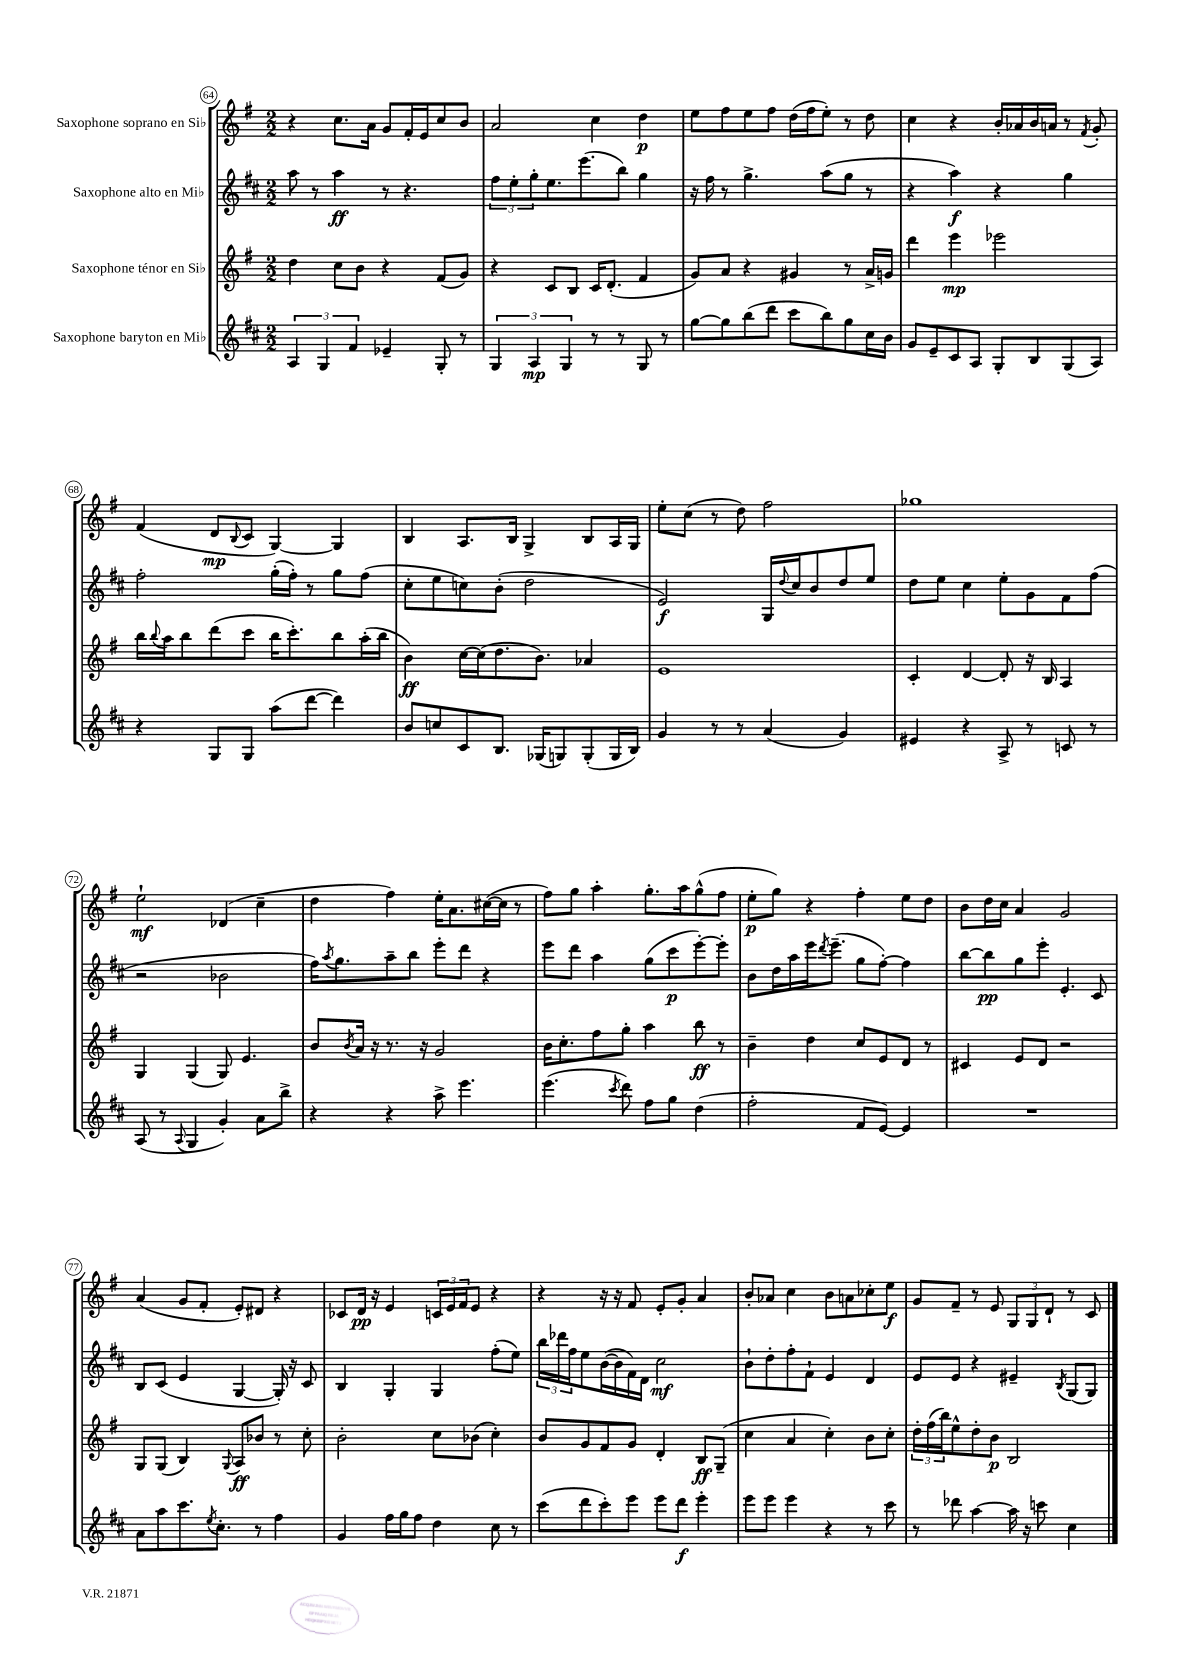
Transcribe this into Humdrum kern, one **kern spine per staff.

**kern	**kern	**kern	**kern
*staff4	*staff3	*staff2	*staff1
*clefG2	*clefG2	*clefG2	*clefG2
*k[f#c#]	*k[f#]	*k[f#c#]	*k[f#]
*M2/2	*M2/2	*M2/2	*M2/2
6A/	4dd\	8aa\	4r
.	.	8r	.
6G/	.	.	.
.	8cc\L	4aa\	8.cc\L
6f#/	.	.	.
.	8b\J	.	.
.	.	.	16a\Jk
4e-~/	4r	8r	8g/L
.	.	4.r	16f#'/L
.	.	.	16e/J
8G'/	(8f#/L	.	8cc/
8r	8g/J)	.	8b/J
=	=	=	=
6G/	4r	12ff#\L	2a/
.	.	12ee'\	.
6A/	.	12gg'\	.
.	8c/L	8.ee\	.
6G/	.	.	.
.	8B/J	.	.
.	.	(8.eee\	.
8r	16c/LK	.	4cc\
.	(8.d'/J	.	.
8r	.	8bb\J)	.
8G/	4f#/	4gg\	4dd\
8r	.	.	.
=	=	=	=
[8gg\L	8g/L)	16r	8ee\L
.	.	16ff#\	.
8gg\]	8a/J	8r	8ff#\
(8bb\	4r	4.gg^\	8ee\
8ddd\J	.	.	8ff#\J
8ccc#\L	4g#/	.	(16dd\LL
.	.	.	16ff#\J
8bb\)	.	(8aa\L	8ee'\J)
8gg\	8r	8gg\J	8r
16cc#\L	16a^/LL	8r	8dd\
16b\JJ	16g/JJ	.	.
=	=	=	=
8g/L	4ddd\	4r	4cc\
8e~/	.	.	.
8c#/	4eee\	4aa\)	4r
8A/J	.	.	.
8G'/L	2eee-\	4r	16b'/LL
.	.	.	16a-/
8B/	.	.	16b/
.	.	.	16a/JJ
(8G/	.	4gg\	8r
.	.	.	8qf#/
8A/J)	.	.	8g'/
=	=	=	=
4r	16bb\LL	2ff#'\	(4f#/
.	8qqbb/	.	.
.	16aa\J	.	.
.	8bb\	.	.
8G/L	(8ddd\	.	8d/L
.	.	.	8qqB/
8G/J	8ccc\J	.	8c/J
(8aa\L	16bb\LK	(16gg'\LL	[4G/)
.	8.ccc'\)	16ff#'\JJ)	.
[8ddd\J	.	8r	.
4ddd\])	8bb\	8gg\L	4G/]
.	(16aa'\L	(8ff#\J	.
.	16bb\JJ	.	.
=	=	=	=
8b/L	4b\)	8cc#'\L	4B/
8cc/	.	8ee\	.
8c#/	[16cc\LL	8cc\)	8.A/L
.	(16cc\]J	.	.
8.B/J	8.dd\	(8b'\J	.
.	.	.	16B/Jk
.	.	2dd\	4G^/
(16G-/LK	8.b\J)	.	.
8G/)	.	.	.
(8G'/	4a-/	.	8B/L
16G/L	.	.	16A/L
16B/JJ)	.	.	16G/JJ
=	=	=	=
4g/	1e	2e/)	8ee'\L
.	.	.	(8cc\J
8r	.	.	8r
8r	.	.	8dd\)
(4a/	.	16G/LL	2ff#\
.	.	8qqdd/	.
.	.	16cc#/J	.
.	.	8b/	.
4g/)	.	8dd/	.
.	.	8ee/J	.
=	=	=	=
4e#/	4c'/	8dd\L	1gg-
.	.	8ee\J	.
4r	[4d/	4cc#\	.
8A^/	8d'/]	8ee'\L	.
8r	16r	8g\	.
.	16B/	.	.
8c/	4A/	8f#\	.
8r	.	(8ff#\J	.
=	=	=	=
(8A/	4G/	2r	2ee`\
8r	.	.	.
8qqA/	.	.	.
4G/	(4G/	.	.
4g'/)	8G/)	2b-\	(4d-/
.	4.e/	.	.
8a\L	.	.	4cc~\
8bb^\J	.	.	.
=	=	=	=
4r	8b/L	16ff#\LK)	4dd\
.	.	8qaa/	.
.	.	8.gg\	.
.	8qb/	.	.
.	16a/Jk	.	.
.	16r	.	.
4r	8.r	8aa~\	4ff#\)
.	.	8bb\J	.
.	16r	.	.
8aa^\	2g/	8eee'\L	16ee'\LK
.	.	.	8.a\
4.eee\	.	8ddd\J	.
.	.	4r	([16cc#\L
.	.	.	16cc#\]JJ
.	.	.	8r
=	=	=	=
(4.eee\	16b\LK	8eee\L	8ff#\L)
.	8.cc'\	.	.
.	.	8ddd\J	8gg\J
.	8ff#\	4aa\	4aa'\
8qccc#/	.	.	.
8ddd\)	8gg'\J	.	.
8ff#\L	4aa\	(8gg\L	8.gg'\L
8gg\J	.	8ccc#\	.
.	.	.	16aa\k
(4dd\	8bb\	[8eee'\)	(8gg^^\
.	8r	8eee'\]J	8ff#\J
=	=	=	=
2ff#'\	4b~\	8b\L	8ee'\L
.	.	16dd\L	8gg\J)
.	.	16aa\	.
.	4dd\	16eee\J	4r
.	.	8qddd/	.
.	.	(8.eee~\J	.
8f#/L	8cc/L	8gg\L	4ff#'\
[8e/J)	8e/	[8ff#'\J)	.
4e/]	8d/J	4ff#\]	8ee\L
.	8r	.	8dd\J
=	=	=	=
1r	4c#/	[8bb\L	8b\L
.	.	8bb\]	16dd\L
.	.	.	16cc\JJ
.	8e/L	8gg\	4a/
.	8d/J	8eee'\J	.
.	2r	4.e'/	2g/
.	.	8c#/	.
=	=	=	=
8a\L	8G/L	8B/L	(4a/
8aa\	(8G/J	(8c#/J	.
8.ccc#\	4B/)	4e/	8g/L
.	.	.	8f#'/J
8qee/	.	.	.
8.cc#'\J	.	.	.
.	8qqG/	.	.
.	8A/L	[4G/	8e'/L)
8r	8b-/J	.	8d#/J
4ff#\	8r	16G'/])	4r
.	.	16r	.
.	8cc'\	8c#/	.
=	=	=	=
4g/	2b'\	4B/	8c-/L
.	.	.	16d/Jk
.	.	.	16r
16ff#\LL	.	4G'/	4e/
16gg\J	.	.	.
8ff#\J	.	.	.
4dd\	8cc\L	4G/	24c/LL
.	.	.	24e/
.	.	.	24f#/J
.	(8b-\J	.	8e/J
8cc#\	4cc'\)	(8ff#'\L	4r
8r	.	8ee\J)	.
=	=	=	=
(8ccc#\L	8b/L	24bb\LL	4r
.	.	24ddd-\	.
.	.	24ff#\J	.
8ddd\	8g/	8ee\	.
8ccc#'\)	8f#/	([16b\L	16r
.	.	16b\]	16r
8eee\J	8g/J	16f#\)	8f#/
.	.	16d\JJ	.
8eee\L	4d'/	2cc#\	8e'/L
8ddd\J	.	.	8g'/J
4eee'\	8B/L	.	4a/
.	(8G~/J	.	.
=	=	=	=
8eee\L	4cc\	8b`\L	8b'/L
8eee\J	.	8dd'\	8a-/J
4eee\	4a/	8ff#'\	4cc\
.	.	8f#`\J	.
4r	4cc'\)	4e/	8b\L
.	.	.	8a\
8r	8b\L	4d/	8cc-'\
8ccc#\	8cc'\J	.	8ee\J
=	=	=	=
8r	24dd'\LL	8e/L	8g/L
.	(24ff#\	.	.
.	24bb\J)	.	.
8ddd-\	8ee^^\	8e/J	8f#~/J
[4aa\	8dd'\	4r	8r
.	8b\J	.	8e/
16aa\]	2B/	4e#~/	12G/L
16r	.	.	.
.	.	.	12G/
8ccc\	.	.	.
.	.	.	12d`/J
.	.	8qB/	.
4cc#\	.	(8G/L	8r
.	.	8G/J)	8c/
==	==	==	==
*-	*-	*-	*-
